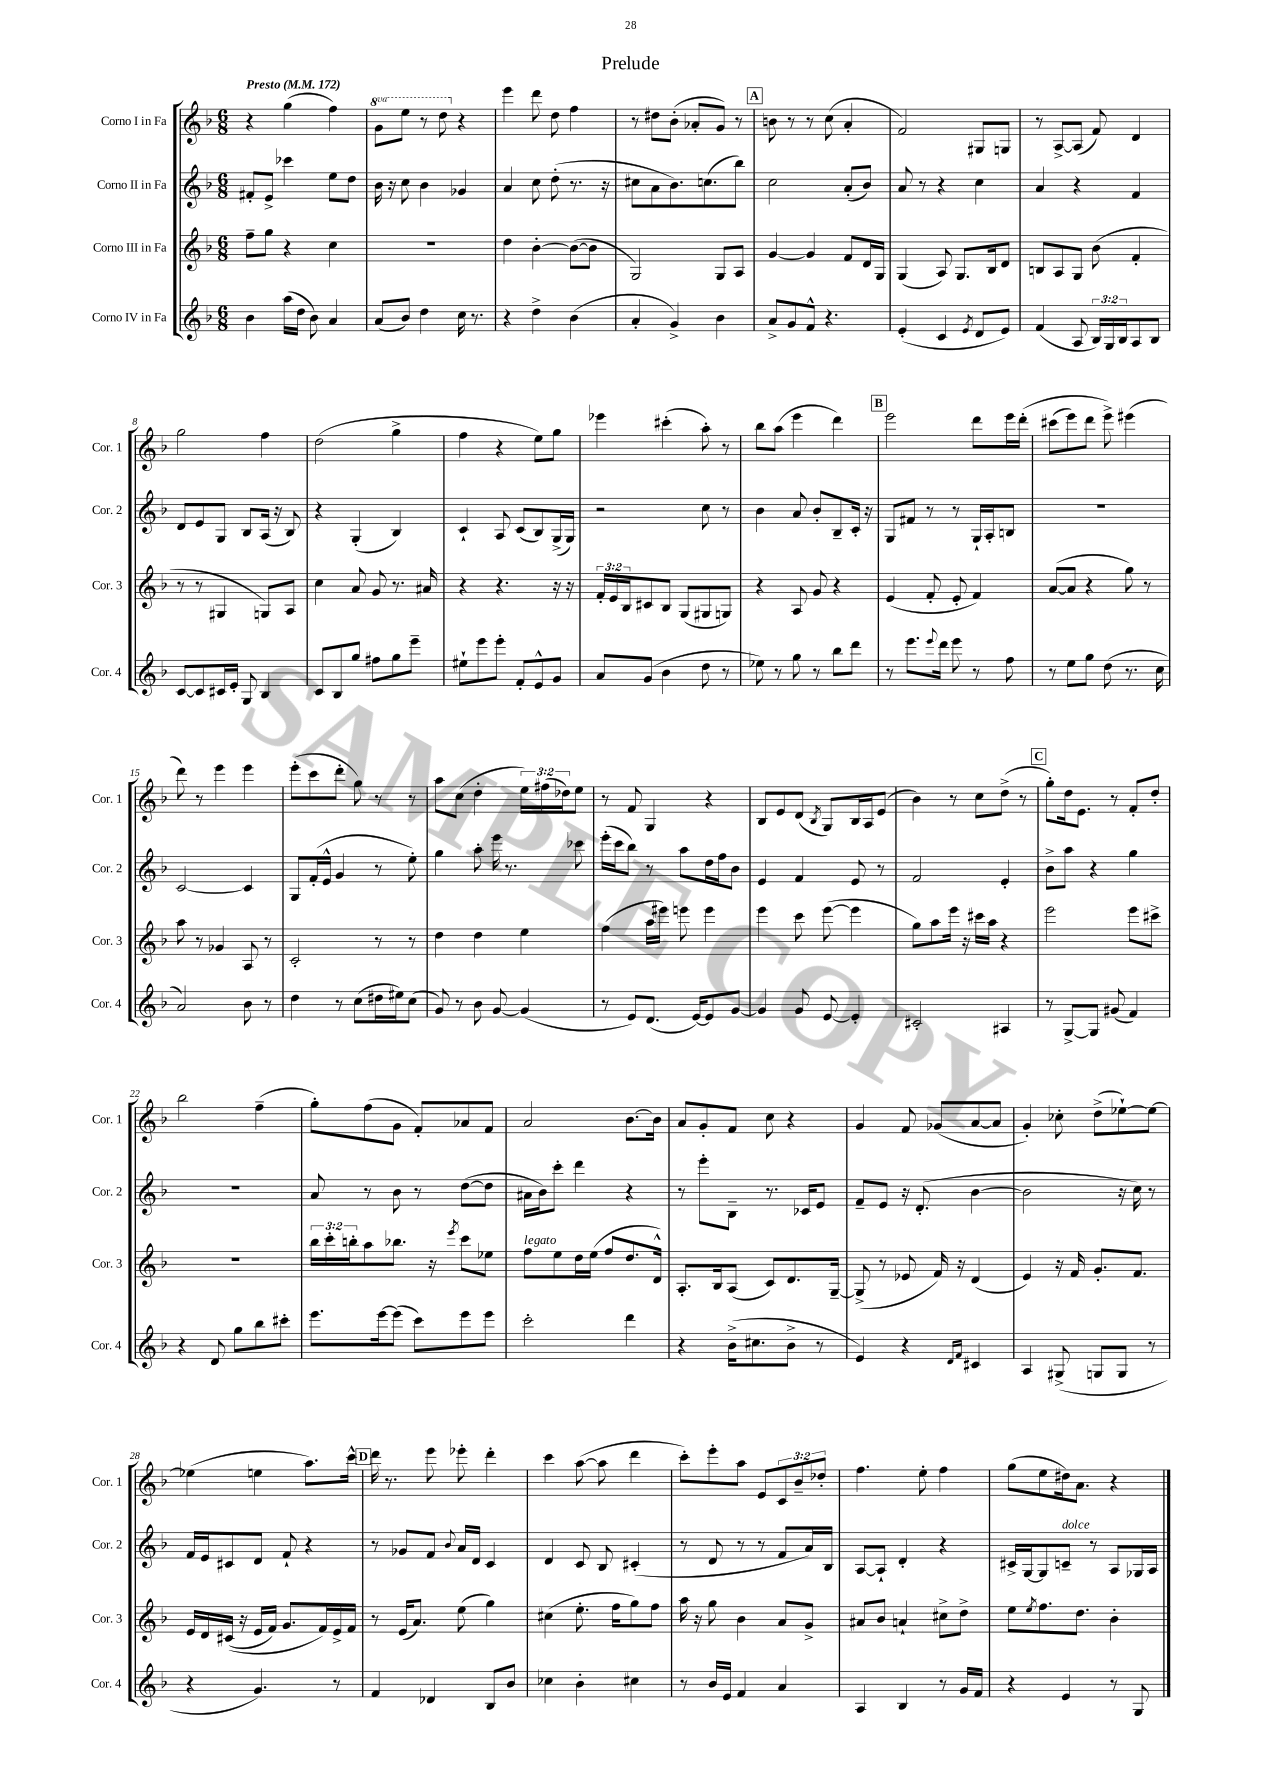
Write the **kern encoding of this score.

**kern	**kern	**kern	**kern
*staff4	*staff3	*staff2	*staff1
*clefG2	*clefG2	*clefG2	*clefG2
*k[b-]	*k[b-]	*k[b-]	*k[b-]
*M6/8	*M6/8	*M6/8	*M6/8
*MM172	*MM172	*MM172	*MM172
4b-\	8ff~\L	8f#'/L	4r
.	8gg\J	8e^/J	.
(16aa\LL	4r	4ccc-\	(4gg\
16dd\JJ	.	.	.
8b-\)	.	.	.
4a/	4cc\	8ee\L	4ff\)
.	.	8dd\J	.
=	=	=	=
(8a/L	2.r	16b-\	8gg\L
.	.	16r	.
8b-/J)	.	8cc\	8eee\J
4dd\	.	4b-\	8r
.	.	.	8ddd\
16cc\	.	4g-/	4r
8.r	.	.	.
=	=	=	=
4r	4dd\	4a/	4eee\
4dd^\	[4b-'\	8cc\	8ddd\
.	.	(8dd'\	8dd\
(4b-\	(8b-\_L	8.r	4ff\
.	8b-\]J	.	.
.	.	16r	.
=	=	=	=
4a'/	2G/)	8cc#\L	8r
.	.	8a\	8dd#\L
4g^/)	.	8.b-\)	(8b-'\J
.	.	.	8a-'/L
.	.	(8.cc\	.
4b-\	8G/L	.	8g/J)
.	8A/J	8bb-\J)	8r
=	=	=	=
8a^/L	[4g/	2cc\	8b\
8g/	.	.	8r
8f^^/J	4g/]	.	8r
4.r	.	.	(8cc\
.	8f/L	(8a'/L	4a'/
.	16d/L	8b-/J)	.
.	16G/JJ	.	.
=	=	=	=
(4e'/	(4G/	8a/	2f/)
.	.	8r	.
4c/	8A/)	4r	.
.	8.G/L	.	.
8qe/	.	.	.
8d/L	.	4cc\	8G#/L
.	16B-/k	.	.
8e/J)	8d/J	.	8G/J
=	=	=	=
(4f/	8B/L	4a/	8r
.	8A/	.	[8A^/L
8A/	8G/J	4r	(8A/]J
24B-/LL)	(8b-\	.	8f/)
24G/	.	.	.
24B-/J	.	.	.
8A/	4f'/	4f/	4d/
8B-/J	.	.	.
=	=	=	=
[8c/L	8r	8d/L	2gg\
8c/]	8r	8e/	.
16c#/L	4G#/	8G/J	.
16e'/JJ	.	.	.
8G/	.	8B-/L	.
4B-/	8G/L)	(16A/Jk	4ff\
.	.	16r	.
.	8A/J	8B-/)	.
=	=	=	=
8c/L	4cc\	4r	(2dd\
8B-/	.	.	.
8gg/J	8a/	(4G'/	.
8ff#\L	8g/	.	.
8gg\	8.r	4B-/)	4gg^\
8eee~\J	.	.	.
.	16a#/	.	.
=	=	=	=
8ee#`\L	4r	4c`/	4ff\
8eee\	.	.	.
8eee'\J	4.r	8A/	4r
8f'/L	.	(8c/L	.
8e^^/	.	8B-/)	8ee\L)
8g/J	16r	(16G^/L	8gg\J
.	16r	16G/JJ)	.
=	=	=	=
8a/L	24f'/LL	2r	4eee-\
.	24e/	.	.
.	24B-/J	.	.
(8g/J	8c#/	.	.
4b-\	8B-/J	.	(4ccc#'\
.	(8G/L	.	.
8dd\	8G#/	8cc\	8aa'\)
8r	8G/J)	8r	8r
=	=	=	=
8ee-\)	4r	4b-\	8bb-\L
8r	.	.	(8aa\J
8gg\	8A/	8a/	4eee\
8r	8g/	8b-'/L	.
8bb-\L	4r	8B-~/	4ddd\)
8ddd\J	.	16c'/Jk	.
.	.	16r	.
=	=	=	=
8r	(4e/	8G/L	2eee\
8.eee\L	.	8f#/J	.
.	8f'/	8r	.
8qqeee/	.	.	.
16ddd\Jk	.	.	.
8eee\	8e'/	8r	.
8r	4f/)	16G`/LL	8ddd\L
.	.	16A'/J	.
8ff\	.	8B/J	16eee\L
.	.	.	&(16ddd'\JJ
=	=	=	=
8r	([8a/L	2.r	(8ccc#\L
8ee\L	8a/]J	.	8eee\)
8gg\J	4r	.	8ddd\J
(8dd\	.	.	8eee^\&)
8.r	8gg\)	.	(4eee#\
.	8r	.	.
16cc\	.	.	.
=	=	=	=
2a/)	8aa\	[2c/	8ddd\)
.	8r	.	8r
.	4g-/	.	4eee\
8b-\	8A/	4c/]	4eee\
8r	8r	.	.
=	=	=	=
4dd\	2c'/	8G/L	(8eee'\L
.	.	(16f'/L	8ccc\
.	.	16e^^/JJ	.
8r	.	4g/	8ddd'\J
(8cc\L	.	.	8gg\)
16dd#\L	8r	8r	8r
16ee#\J)	.	.	.
(8cc\J	8r	8ee'\)	8r
=	=	=	=
8g/)	4dd\	4gg\	8aa\L
8r	.	.	(8cc\J
8b-\	4dd\	8aa'\	4dd'\
[8g/	.	16eee\	.
.	.	8.r	.
(4g/]	4ee\	.	24ee\LL)
.	.	.	(24ff#\
.	.	.	24dd-\J)
.	.	8ccc-\	8ee\J
=	=	=	=
8r	(4ff\	(16eee'\LL	8r
.	.	16ccc\J	.
8e/L)	.	8bb-\J)	8f/
(8.d/J	16aa\LL	8r	4G/
.	16eee#\JJ)	.	.
.	8eee\	8aa\L	.
[16e/LK)	.	.	.
8e/]	4eee\	16dd\L	4r
.	.	16ff\J	.
[8g/J	.	8b-\J	.
=	=	=	=
4g/]	4eee\	4e/	8B-/L
.	.	.	8e/
8g/	8ccc\	4f/	(8d/J
.	.	.	8qB-/
[8e/	([8eee\	.	8G/L)
4e'/]	4eee\]	8e/	16B-/L
.	.	.	16A/J
.	.	8r	(8e/J
=	=	=	=
2c#'/	8gg\L)	2f/	4b-\)
.	8aa\	.	.
.	16eee\Jk	.	8r
.	16r	.	.
.	16ccc#\LL	.	8cc\L
.	16aa\JJ	.	.
4A#/	4r	4e'/	(8dd^\J
.	.	.	8r
=	=	=	=
8r	2eee\	8b-^\L	8gg'\L)
[8G^/L	.	8aa\J	16dd\k
.	.	.	8.e\J
8G/]J	.	4r	.
(8g#/	.	.	8r
4f/)	8eee\L	4gg\	8f'/L
.	8ccc#^\J	.	8dd'/J
=	=	=	=
4r	2.r	2.r	2bb-\
8d/	.	.	.
8gg\L	.	.	.
8bb-\	.	.	(4ff~\
8ccc#'\J	.	.	.
=	=	=	=
8.eee\L	24bb-\LL	8a/	8gg'\L)
.	24ccc'\	.	.
.	24bb'\J	.	.
.	8aa\	8r	(8ff\
[16eee\k	.	.	.
(8eee\]J	8.bb-\J	8b-\	8g\J
8ccc\L)	.	8r	8f'/L)
.	16r	.	.
.	8qeee/	.	.
8eee\	8ccc\L	([8dd\L	8a-/
8eee\J	8ee-\J	8dd\]J	8f/J
=	=	=	=
2ccc'\	8ff\L	16a#\LL	2a/
.	.	16b-\J)	.
.	8ee\	8ccc'\J	.
.	16dd\L	4ddd\	.
.	(16ee\JJ	.	.
.	8ff/L	.	.
4ddd\	8.dd/	4r	[8.b-\L
.	16d^^/Jk)	.	16b-\]Jk
=	=	=	=
4r	8.A'/L	8r	8a/L
.	.	8eee'\L	8g'/
.	16B-/k	.	.
(16b-^\LK	(8A/J	8B-~\J	8f/J
8.cc#\	.	.	.
.	8c/L)	8.r	8cc\
8b-^\J	8.d/	.	4r
.	.	16c-/LK	.
8r	.	8e/J	.
.	[16G~/Jk	.	.
=	=	=	=
4e/)	(8G^/]	8f~/L	4g/
.	8r	8e/J	.
4r	8e-/	16r	8f/
.	.	(8.d'/	.
.	16f/)	.	(8g-/L
.	16r	.	.
16qqd/LL	.	.	.
16qqf/JJ	.	.	.
4c#/	(4d/	[4b-\	[8a/
.	.	.	8a/]J
=	=	=	=
4A/	4e/)	2b-\]	4g'/)
(8G#^/	16r	.	8cc-'\
.	16f/	.	.
8G/L	8.g'/L	.	(8dd^\L
8G/J	.	16r	[8ee-`\)
.	8.f/J	16cc\)	.
8r	.	8r	8ee-\_J
=	=	=	=
4r	16e/LL	16f/LL	(4ee-\]
.	16d/	16e/J	.
.	&((16c#/JJ	8c#/	.
.	16r	.	.
4.g/)	16e/LL	8d/J	4ee\
.	16f/JJ)	.	.
.	8.g/L	8f`/	.
.	.	4r	8.aa\L)
.	16f/L&)	.	.
8r	16e^/	.	.
.	16f/JJ	.	16ccc^^\Jk
=	=	=	=
4f/	8r	8r	16ddd\
.	.	.	8.r
.	(16e/LK	8g-/L	.
.	8.a/J)	.	.
4d-/	.	8f/J	8eee\
.	.	8qqb-/	.
.	(8ee\	16a/LL	8eee-'\
.	.	16d/JJ	.
8B-/L	4gg\)	4c/	4ddd'\
8b-/J	.	.	.
=	=	=	=
4cc-\	(4cc#\	4d/	4ccc\
4b-'\	8.ee'\	8c/	([8aa\
.	.	8B-/	8aa\]
.	16ff\LK	.	.
4cc#\	8gg\)	(4c#'/	4ddd\
.	8ff\J	.	.
=	=	=	=
8r	16aa\	8r	8ccc'\L)
.	16r	.	.
16b-/LL	8gg\	8d/	8eee'\
16e/JJ	.	.	.
4f/	4b-\	8r	8aa\J
.	.	8r	8e/L
4a/	8a/L	8f/L	12c/
.	.	.	12b-~/
.	8g^/J	16a/L)	.
.	.	.	12dd-'/J
.	.	16B-/JJ	.
=	=	=	=
4A/	8a#/L	[8A/L	4.ff\
.	8b-/J	8A`/]J	.
4B-/	4a`/	4d'/	.
.	.	.	8ee'\
8r	8cc#^\L	4r	4ff\
16g/LL	8dd^\J	.	.
16f/JJ	.	.	.
=	=	=	=
4r	8ee\L	16c#^/LL	(8gg\L
.	.	[16G/J	.
.	8qee/	.	.
.	8.ff\	8G/]	8ee\
4e/	.	8c~/J	16dd#\k)
.	8.dd\J	.	8.a\J
.	.	8r	.
8r	4b-'\	8A/L	4r
8G/	.	16G-/L	.
.	.	16A/JJ	.
==	==	==	==
*-	*-	*-	*-
